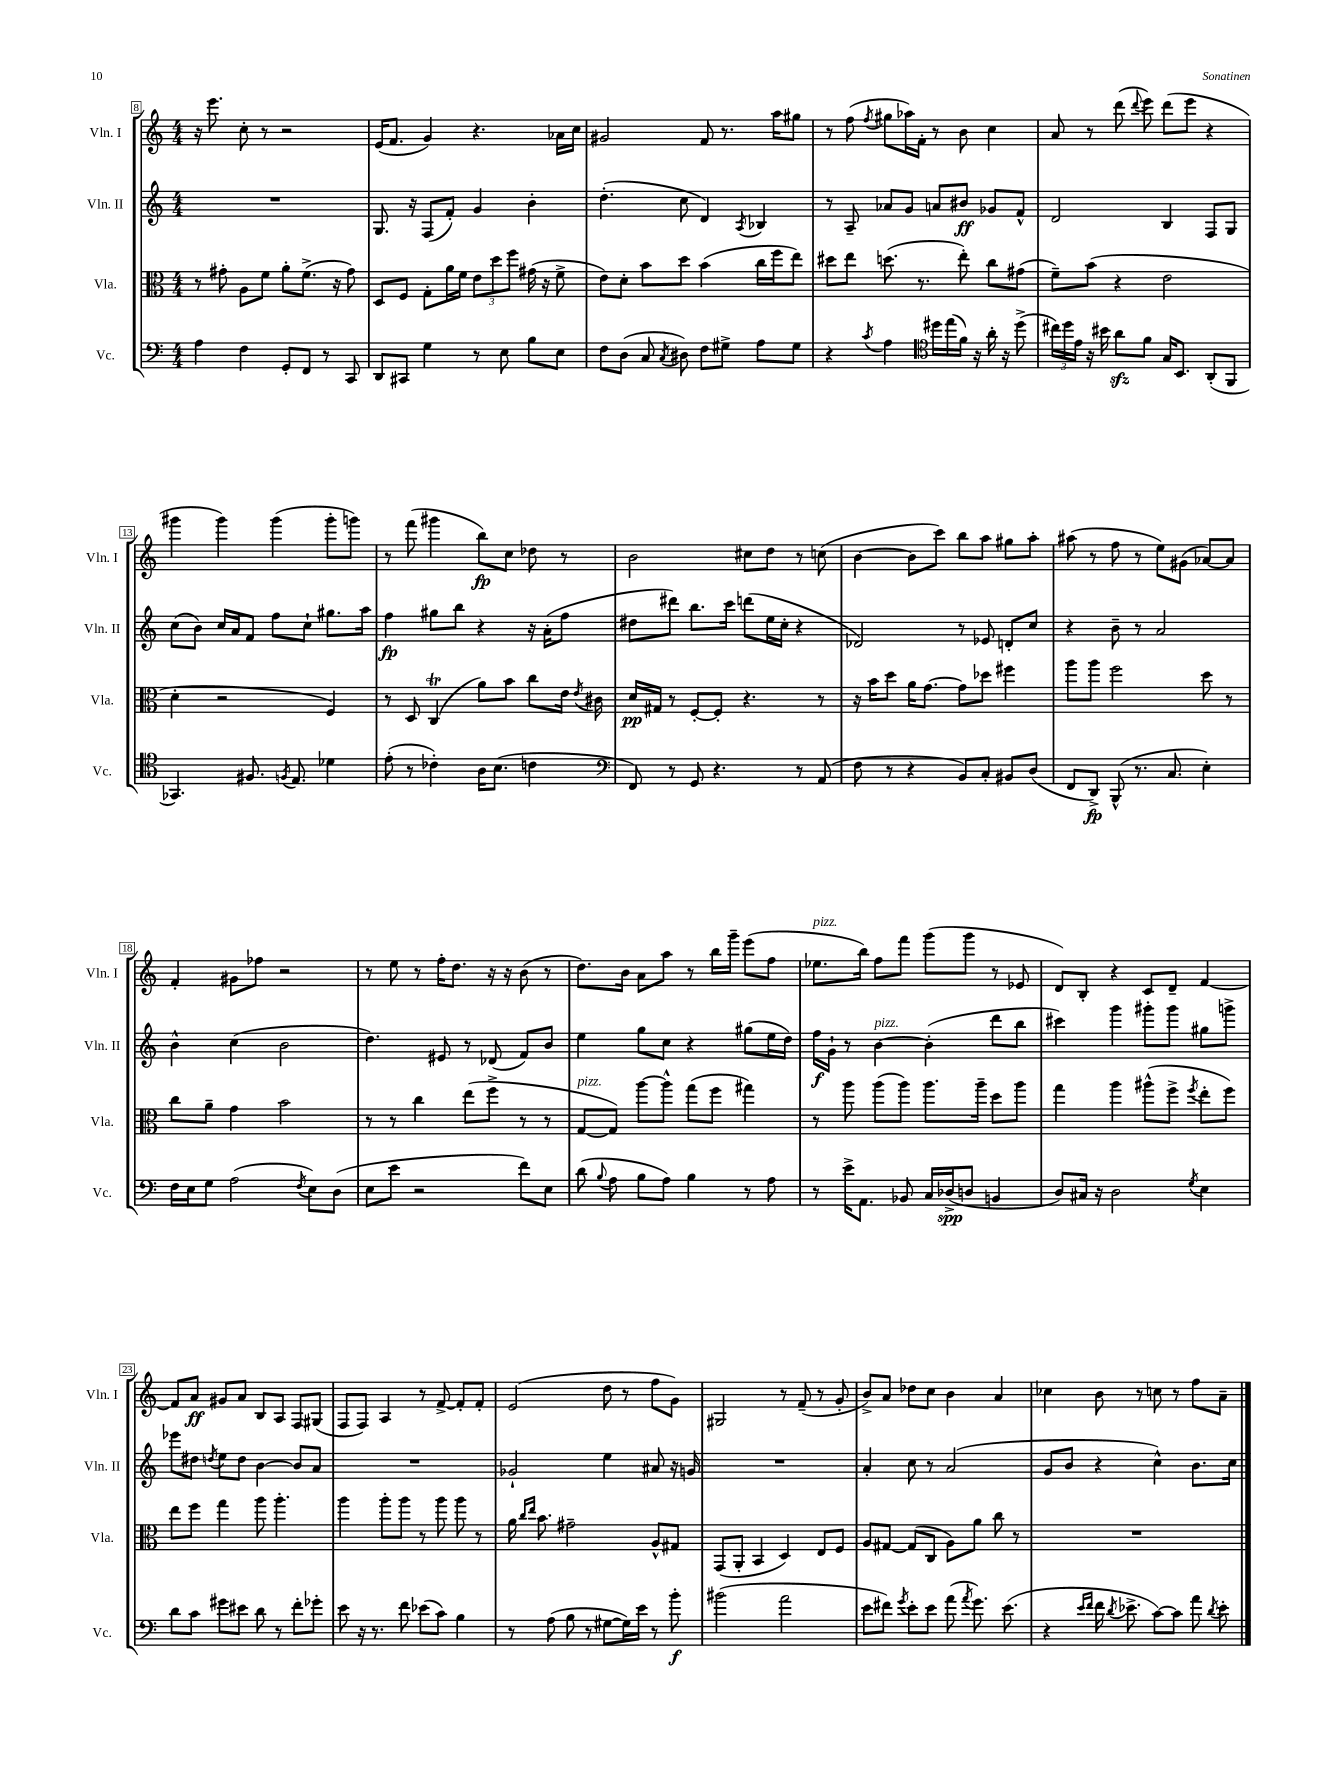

**kern	**kern	**kern	**kern
*staff4	*staff3	*staff2	*staff1
*clefF4	*clefC3	*clefG2	*clefG2
*k[]	*k[]	*k[]	*k[]
*M4/4	*M4/4	*M4/4	*M4/4
4A	8r	1r	16r
.	.	.	8.eee
.	8g#'	.	.
4F	8A	.	8cc'
.	8f	.	8r
8GG'	8a'	.	2r
8FF	(8.f^	.	.
8r	.	.	.
.	16r	.	.
8CC	8g#)	.	.
=	=	=	=
8DD	8D	8.G	(16e
.	.	.	8.f
8CC#	8F	.	.
.	.	16r	.
4G	8G'	(8F	4g)
.	16a	8f')	.
.	16f	.	.
8r	12e	4g	4.r
.	12dd	.	.
8E	.	.	.
.	12ff	.	.
8B	(16g#	4b'	.
.	16r	.	.
8E	8f^	.	16a-
.	.	.	16cc
=	=	=	=
8F	8e)	(4.dd'	2g#
(8D	8d'	.	.
8C	8b	.	.
8qC	.	.	.
8D#)	8dd	8cc	.
8F	(4b	4d)	8f
8G#^	.	.	8.r
.	.	8qA	.
8A	16cc	4B-	.
.	16ff	.	16aa
8G#	8ee)	.	8gg#
=	=	=	=
4r	8dd#	8r	8r
.	8ee	8A~	(8ff
8qc	.	.	8qff
4A	(8.dd	8a-	8gg#
.	.	8g	16aa-)
.	8.r	.	16f'
*clefC4	*	*	*
16dd#	.	8a	8r
(16ee	.	.	.
16f)	8ee')	8b#	8b
16r	.	.	.
16a'	8cc	8g-	4cc
16r	.	.	.
(8dd#^	(8g#	8f^^	.
=	=	=	=
24cc#)	8f~)	2d	8a
24dd	.	.	.
24e	.	.	.
16r	(8b	.	8r
16b#	.	.	.
8a	4r	.	(8ddd
.	.	.	8qqddd
8f	.	.	8eee)
16G	2e	4B	(8ddd
8.BB	.	.	.
.	.	.	8eee
(8AA'	.	8F	4r
8FF	.	8G	.
=	=	=	=
4.GG-)	4d'	(8cc	4ggg#
.	.	8b)	.
.	2r	16cc	4ggg#)
.	.	16a	.
8.F#	.	8f	.
.	.	8ff	(4ggg#
8qF	.	.	.
8.E	.	.	.
.	.	8cc`	.
4d-	4F)	8.gg#	8ggg#'
.	.	.	8ggg)
.	.	16aa	.
=	=	=	=
(8e'	8r	4ff	8r
8r	8D	.	(8fff
4c-')	(4C	8gg#	4ggg#
.	.	8bb	.
16A	8a)	4r	8bb)
(8.B	.	.	.
.	8b	.	8cc
4c	8cc	16r	8dd-
.	.	(16a'	.
.	16e	8ff	8r
.	8qe	.	.
.	16c#	.	.
=	=	=	=
*clefF4	*	*	*
8FF)	16d	8dd#	2b
.	16G#	.	.
8r	8r	8ddd#)	.
8GG	[8F'	8.bb	.
4.r	8F']	.	.
.	.	16ccc	.
.	4.r	(8ddd	8cc#
.	.	16ee	8dd
.	.	16cc'	.
8r	.	4r	8r
(8AA	8r	.	(8cc
=	=	=	=
8F	16r	2d-)	[4b
.	16b	.	.
8r	8dd	.	.
4r	16a	.	8b]
.	[8.g	.	.
.	.	.	8ccc)
8BB)	8g]	8r	8bb
8C'	8dd-	8e-	8aa
8BB#	4ff#	8d'	8gg#
(8D	.	8cc	8aa'
=	=	=	=
8FF	8aa	4r	(8aa#
8DD^)	8aa	.	8r
(8BBB^^	2ff	8b~	8ff
8.r	.	8r	8r
.	.	2a	8ee)
8.C	.	.	.
.	.	.	(8g#
4E')	8dd	.	[8a-)
.	8r	.	8a-]
=	=	=	=
16F	8cc	4b^^	4f'
16E	.	.	.
8G	8a~	.	.
(2A	4g	(4cc	8g#
.	.	.	8ff-
.	2b	2b	2r
8qF	.	.	.
8E)	.	.	.
(8D	.	.	.
=	=	=	=
8E	8r	4.dd)	8r
8e	8r	.	8ee
2r	4cc	.	8r
.	.	8e#	16ff'
.	.	.	8.dd
.	(8ee	8r	.
.	8ff^	(8d-	16r
.	.	.	16r
8f)	8r	8f)	(8b
8E	8r	8b	8r
=	=	=	=
(8d	[8G	4ee	8.dd)
8qqB	.	.	.
8A	8G])	.	.
.	.	.	16b
8B	[8aa	8gg	8a
8A)	8aa^^]	8cc	8aa
4B	(8gg	4r	8r
.	8ff	.	16bb
.	.	.	16ggg~
8r	4gg#)	(8gg#	(8eee
8A	.	16ee	8ff
.	.	16dd)	.
=	=	=	=
8r	8r	16ff	8.ee-
.	.	16g`	.
16e^	8aa	8r	.
8.AA	.	.	16bb)
.	(8aa	[4b	8ff
8BB-	8aa)	.	8fff
16C	8.aa	(4b']	(8ggg
(16D-^	.	.	.
8D	.	.	8ggg
.	16aa~	.	.
4BB	8dd	8ddd	8r
.	8aa	8bb	8e-
=	=	=	=
8D)	4gg	4ccc#)	8d)
16C#	.	.	8B'
16r	.	.	.
2D	4aa	4ggg	4r
.	(8aa#^^	8ggg#'	8c
.	8ff^	8ggg#	8d~
8qG	8qff	.	.
4E	8ee'	8gg#	[4f
.	8ff)	8ggg^	.
=	=	=	=
8d	8ee	8eee-	8f]
8c	8ff	8dd#	8a
.	.	8qdd	.
8g#	4gg	8ee	8g#
8e#	.	8dd	8a
8d	8aa	[4b	8B
8r	4.aa'	.	8A
8f'	.	8b]	8F
8g-'	.	8a	(8G#
=	=	=	=
8e	4aa	1r	8F
16r	.	.	8F)
8.r	.	.	.
.	8aa'	.	4A
8f	8aa	.	.
(8e-	8r	.	8r
8c)	8aa	.	[8f^
4B	8aa	.	8f']
.	8r	.	8f'
=	=	=	=
8r	16a	2g-`	(2e
.	16qqcc	.	.
.	16qqee	.	.
.	8.b	.	.
(8A	.	.	.
8B	2g#~	.	.
8r	.	.	.
[8G#	.	4ee	8dd
16G#])	.	.	8r
16e	.	.	.
8r	8A^^	8a#	8ff
8b'	8G#	16r	8g)
.	.	16g	.
=	=	=	=
(2b#	(8GG	1r	2G#
.	8AA'	.	.
.	4BB	.	.
2a	4D)	.	8r
.	.	.	(8f~
.	8E	.	8r
.	8F	.	8g'
=	=	=	=
8e	8A	4a'	8b^)
8f#)	[8G#	.	8a
8qg	.	.	.
8e'	(8G#]	8cc	8dd-
8e	8C	8r	8cc
(8a	8A)	(2a	4b
8qa	.	.	.
8.g)	8a	.	.
.	8cc	.	4a
(8.e	.	.	.
.	8r	.	.
=	=	=	=
4r	1r	8g	4cc-
.	.	8b	.
16qqe	.	.	.
16qqf	.	.	.
16f	.	4r	8b
8qd	.	.	.
8.e-^	.	.	.
.	.	.	8r
[8c)	.	4cc^^)	8cc
8c]	.	.	8r
8a	.	8.b	8ff
8qd	.	.	.
8e-'	.	.	8a~
.	.	16cc	.
==	==	==	==
*-	*-	*-	*-
